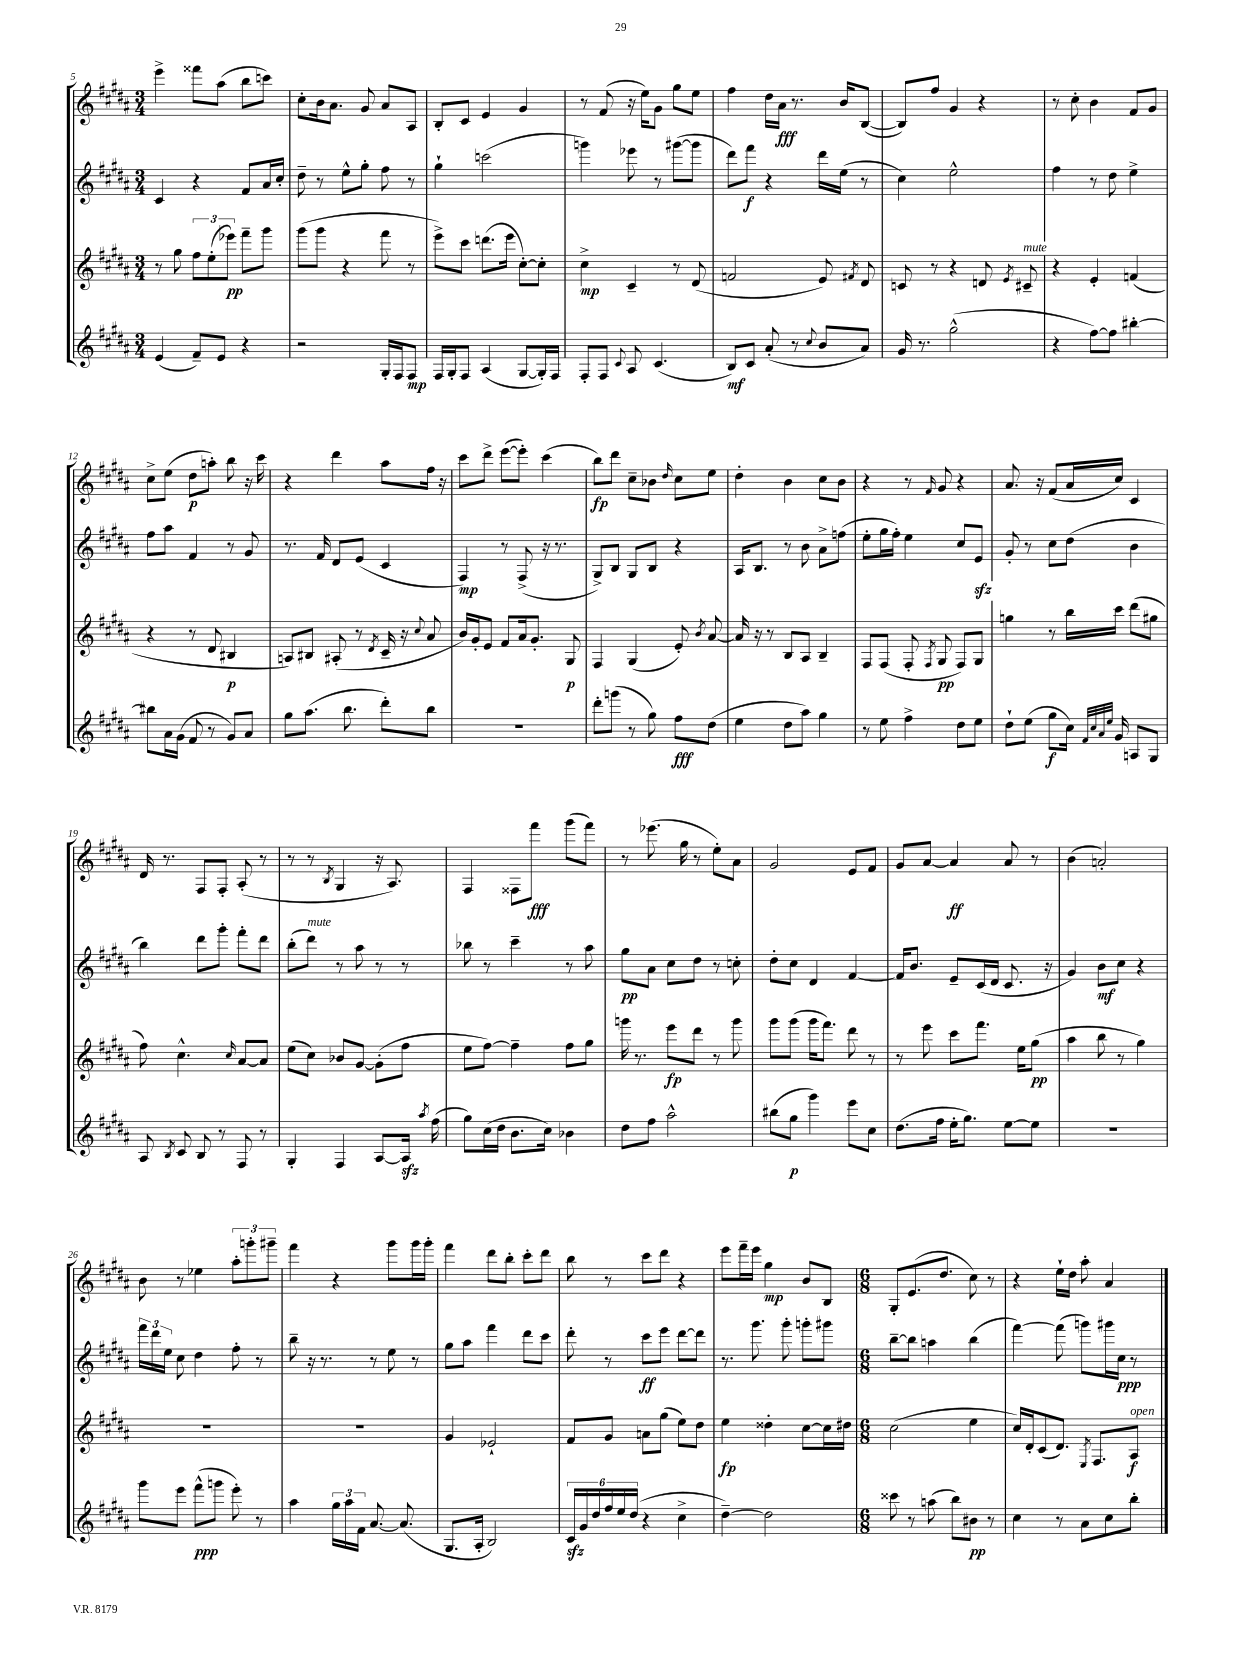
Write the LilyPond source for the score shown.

<<
\new StaffGroup <<
\new Staff = "s0" {
    \clef treble \key b \major \numericTimeSignature \time 3/4
    \autoBeamOff e'''4-> fisis'''8[ ais''8]( b''8[ c'''8]) |
    cis''8[-. b'16 ais'8.] gis'8 ais'8[ ais8] |
    b8[-. cis'8] e'4 gis'4 |
    r8 fis'8( r16 e''16[) gis'8] gis''8[ e''8] |
    fis''4 dis''16[ ais'16]\fff r8. b'16[ b8]~( |
    b8[) fis''8] gis'4 r4 |
    r8 cis''8-. b'4 fis'8[ gis'8] |
    cis''8[-> e''8]( dis''8[\p a''8]-.) b''8 r16 cis'''16 |
    r4 dis'''4 ais''8[ fis''16] r16 |
    cis'''8[ dis'''8]-> e'''8[~( e'''8]-.) cis'''4( |
    b''8[\fp) dis'''8] cis''8[-- bes'8] \grace { dis''16 } cis''8[ e''8] |
    dis''4-. b'4 cis''8[ b'8] |
    r4 r8 \grace { fis'16 } gis'8 r4 |
    ais'8. r16 fis'8[( ais'16 cis''16]) cis'4 |
    dis'16 r8. fis8[ fis8]-. ais8-.( r8 |
    r8 r8 \acciaccatura { b8 } gis4 r16 ais8.) |
    fis4 fisis8[ fis'''8]\fff gis'''8[( fis'''8]) |
    r8 ees'''8.( gis''16 r8 e''8[-.) ais'8] |
    gis'2 e'8[ fis'8] |
    gis'8[ ais'8]~ ais'4\ff ais'8 r8 |
    b'4( a'2-.) |
    b'8 r8 ees''4 \tuplet 3/2 { ais''8[-. g'''8-. gis'''8]-- } |
    fis'''4 r4 gis'''8[ gis'''16 gis'''16]-. |
    fis'''4 dis'''8[ b''8]-. cis'''8[-. dis'''8] |
    b''8 r8 cis'''8[ dis'''8] r4 |
    e'''8[ fis'''16-- e'''16] gis''4\mp b'8[ b8] |
    \numericTimeSignature \time 6/8 gis8[-. e'8.( dis''8.] cis''8) r8 |
    r4 e''16[-! dis''16] ais''8-. ais'4 \bar "|." |
}
\new Staff = "s1" {
    \clef treble \key b \major \numericTimeSignature \time 3/4
    \autoBeamOff cis'4 r4 fis'8[ ais'16 cis''16]-. |
    dis''8-- r8 e''8[-^ gis''8]-. fis''8 r8 |
    gis''4-! c'''2( |
    g'''4) ees'''8 r8 gis'''8[~( gis'''8] |
    dis'''8[) fis'''8]\f r4 dis'''16[ e''16]( r8 |
    cis''4) e''2-^ |
    fis''4 r8 dis''8 e''4-> |
    fis''8[ ais''8] fis'4 r8 gis'8 |
    r8. fis'16 dis'8[ e'8]( cis'4 |
    fis4\mp) r8 fis8->( r16 r8. |
    gis8[->) b8] gis8[ b8] r4 |
    ais16[ b8.] r8 b'8 ais'8[-> f''8]( |
    e''8[-. gis''16 fis''16]-.) e''4 cis''8[ e'8]\sfz |
    gis'8-. r8 cis''8[ dis''8]( b'4 |
    b''4) dis'''8[ gis'''8]-. fis'''8[-. dis'''8] |
    b''8[-.( dis'''8]^\markup { \italic "mute" }) r8 ais''8 r8 r8 |
    bes''8 r8 cis'''4-- r8 ais''8 |
    gis''8[\pp ais'8] cis''8[ dis''8] r8 c''8-. |
    dis''8[-. cis''8] dis'4 fis'4~ |
    fis'16[ b'8.] e'8[-- cis'16( dis'16] cis'8. r16 |
    gis'4) b'8[\mf cis''8] r4 |
    \tuplet 3/2 { fis'''16[ dis'''16 e''16] } cis''8 dis''4 fis''8-. r8 |
    b''8-- r16 r8. r8 e''8 r8 |
    gis''8[ ais''8] fis'''4 dis'''8[ cis'''8] |
    dis'''8-. r8 cis'''8[\ff e'''8] dis'''8[~ dis'''8] |
    r8. gis'''8. gis'''8-. g'''8[-. gis'''8] |
    \numericTimeSignature \time 6/8 b''8[~-- b''8] a''4 b''4( |
    fis'''4~) fis'''8( g'''8[) gis'''16 cis''16]\ppp r8 \bar "|." |
}
\new Staff = "s2" {
    \clef treble \key b \major \numericTimeSignature \time 3/4
    \autoBeamOff r8 gis''8 \tuplet 3/2 { fis''8[ e''8-.( ees'''8]\pp) } fis'''8[-- gis'''8] |
    gis'''8[( gis'''8] r4 fis'''8 r8 |
    e'''8[->) cis'''8] d'''8.[( e'''16] cis''8[~-.) cis''8]-. |
    cis''4->\mp cis'4-- r8 dis'8( |
    f'2 e'8) \acciaccatura { fis'8 } dis'8 |
    c'8 r8 r4 d'8 \acciaccatura { e'8 } cis'8--^\markup { \italic "mute" } |
    r4 e'4-. f'4( |
    r4 r8 dis'8 bis4\p |
    a8[) bis8] ais8-.( r8 \acciaccatura { dis'8 } cis'16-- r16 \appoggiatura { cis''8 } ais'8 |
    b'16[) gis'16-. e'8] fis'8[ ais'16 gis'8.]-. gis8\p |
    fis4 gis4( e'8-.) \acciaccatura { b'8 } ais'8~ |
    ais'16 r16 r8 b8[ ais8] b4-- |
    fis8[ fis8]( fis8-. \acciaccatura { fis8 } gis8\pp fis8[) gis8] |
    g''4 r8 b''16[ cis'''16] dis'''8[( gis''8] |
    fis''8) cis''4.-^ \grace { cis''16 } ais'8[~ ais'8] |
    e''8[( cis''8]) bes'8[ gis'8]~ gis'8[-.( fis''8] |
    e''8[ fis''8]~) fis''4-- fis''8[ gis''8] |
    g'''16 r8. e'''8[\fp dis'''8] r8 g'''8 |
    gis'''8[ gis'''8]( gis'''16[ fis'''8.]) dis'''8 r8 |
    r8 e'''8 cis'''8[ fis'''8.] e''16[ gis''8]\pp( |
    ais''4 b''8 r8 gis''4) |
    R2. |
    R2. |
    gis'4 ees'2-! |
    fis'8[ gis'8] a'8[ gis''8]( e''8[) dis''8] |
    e''4\fp disis''4-. cis''8[~ cis''16 dis''16] |
    \numericTimeSignature \time 6/8 cis''2( e''4 |
    cis''16[) dis'16-. cis'8( dis'8.]) \acciaccatura { e8 } fis8.[ ais8]\f^\markup { \italic "open" } \bar "|." |
}
\new Staff = "s3" {
    \clef treble \key b \major \numericTimeSignature \time 3/4
    \autoBeamOff e'4( fis'8[--) e'8] r4 |
    r2 gis16[-. fis16 fis8]\mp |
    fis16[ gis16-. fis8] ais4( gis8[~ gis16-.) fis16] |
    fis8[-. fis8] \appoggiatura { cis'8 } ais8 cis'4.( |
    b8[\mf) cis'8] ais'8-.( r8 \appoggiatura { cis''8 } b'8[ ais'8]) |
    gis'16 r8. gis''2-^( |
    r4 fis''8[~) fis''8] bis''4~-. |
    bis''8[ ais'16 gis'16]( fis'8 r8 gis'8[) ais'8] |
    gis''8[ ais''8.]( b''8. dis'''8[-.) b''8] |
    R2. |
    dis'''8[-. g'''8]( r8 gis''8) fis''8[\fff dis''8]( |
    e''4 dis''8[ ais''8]) gis''4 |
    r8 e''8 fis''4-> dis''8[ e''8] |
    dis''8[-! e''8]( gis''8[\f cis''16]) \grace { fis'32[ cis''32 ais'32 e''32] } gis'16 a8[ gis8] |
    ais8 \acciaccatura { b8 } cis'8 b8 r8 fis8 r8 |
    gis4-. fis4 ais8[~ ais16]\sfz \acciaccatura { ais''8 } fis''16( |
    gis''8[) cis''16( dis''16] b'8.[ cis''16]) bes'4 |
    dis''8[ fis''8] ais''2-^ |
    bis''8[( gis''8]\p gis'''4) e'''8[ cis''8] |
    dis''8.[( fis''16] e''16[-. gis''8.]) e''8[~ e''8] |
    R2. |
    gis'''8[ e'''8] fis'''8[-^\ppp( g'''8] e'''8-.) r8 |
    ais''4 \tuplet 3/2 { gis''16[ ais''16 fis'16] } ais'8.~ ais'8.( |
    gis8.[ ais16]-. b2) |
    \tuplet 6/4 { cis'16[\sfz gis'16 dis''16 fis''16 e''16 dis''16]( } r4 cis''4-> |
    dis''4~--) dis''2 |
    \numericTimeSignature \time 6/8 cisis'''8 r8 a''8( b''8[) bis'8]\pp r8 |
    cis''4 r8 ais'8[ cis''8 b''8]-. \bar "|." |
}
>>
>>
\layout { \context { \Score currentBarNumber = #5 } }
